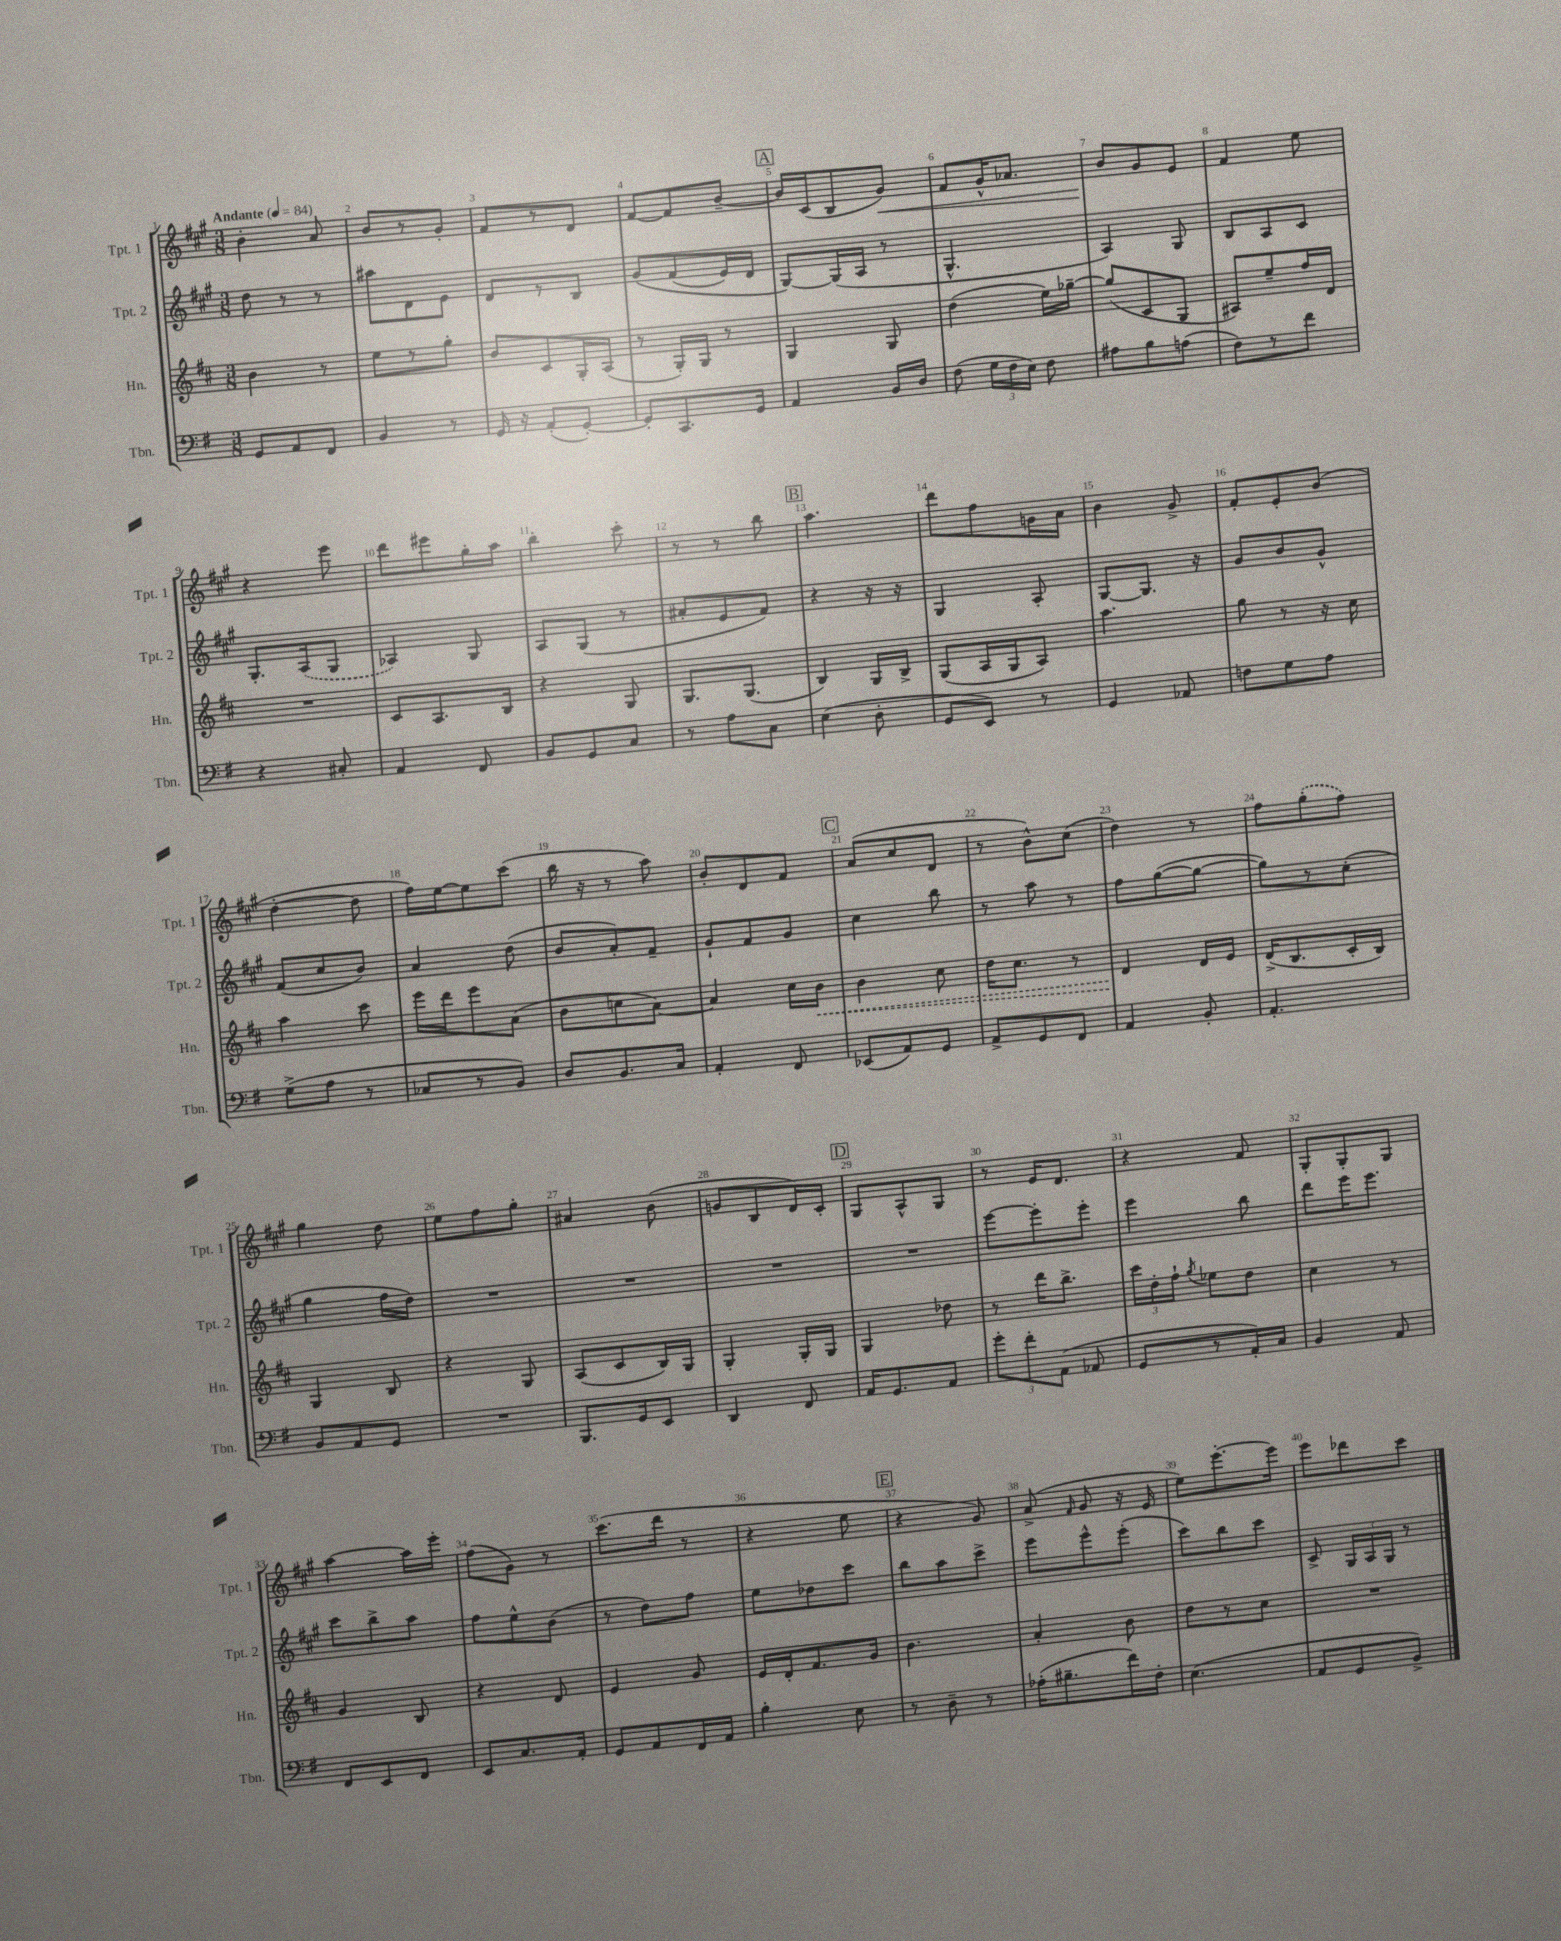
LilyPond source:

<<
\new StaffGroup <<
\new Staff = "s0" \with { instrumentName = "Tpt. 1" shortInstrumentName = "Tpt. 1" } {
    \clef treble \key a \major \numericTimeSignature \time 3/8 \tempo "Andante" 4 = 84
    \autoBeamOff b'4-. a'8 |
    b'8[ r8 gis'8]-. |
    fis'8[ r8 d'8] |
    fis'8[~ fis'8 b'8]~-- |
    \mark \markup { \box "A" } b'16[ cis'16( b8 gis'8]\<) |
    fis'8[ gis'16-^ aes'8.] |
    b'8[\! gis'8 e'8] |
    fis'4 e''8 |
    r4 e'''8 |
    d'''8[ eis'''8 gis''16-. a''16] |
    b''4-. cis'''8-. |
    r8 r8 b''8 |
    \mark \markup { \box "B" } a''4. |
    d'''8[ fis''8 g'16 a'16] |
    b'4 gis'8-> |
    fis'8[-. e'8-. b'8]( |
    d''4~-. d''8 |
    fis''16[) e''16~ e''8 cis'''8]( |
    b''16 r16 r8 a''8) |
    b'8[-. d'8 fis'8] |
    \mark \markup { \box "C" } a'8[( cis''8 d'8] |
    r8 b'8[-^) cis''8]( |
    d''4) r8 |
    fis''8[ \once \slurDashed gis''8-.( fis''8]) |
    gis''4 d''8 |
    e''8[ fis''8 gis''8]-. |
    ais'4 b'8( |
    g'8[ b8 d'16) cis'16]-. |
    \mark \markup { \box "D" } gis8[ a8-^ gis8] |
    r8 e'16[ d'8.] |
    r4 fis'8 |
    gis8[-. gis8-. gis8] |
    a''4~ a''16[ e'''16]-. |
    fis''8[( gis'8]) r8 |
    cis'''8.[( d'''16] r8 |
    r4 e''8 |
    \mark \markup { \box "E" } r4 gis'8) |
    a'8->( \grace { fis'16 } gis'8 r16 e'16 |
    e''8[) e'''8.~-. e'''16] |
    e'''8[ des'''8 cis'''8] \bar "|." |
}
\new Staff = "s1" \with { instrumentName = "Tpt. 2" shortInstrumentName = "Tpt. 2" } {
    \clef treble \key a \major \numericTimeSignature \time 3/8
    \autoBeamOff d''8 r8 r8 |
    ais''8[ d'8 e'8] |
    d'8[ r8 b8] |
    gis'8[\( fis'8( e'16) d'16] |
    \mark \markup { \box "A" } gis8[~\) gis16( a16] r8 |
    gis4.-^ |
    a4) gis8 |
    b8[ a8 cis'8] |
    gis8.[-. \once \slurDashed a16( gis8] |
    aes4) gis8 |
    a8[ gis8]( r8 |
    ais'8[-. e'8 fis'8]) |
    \mark \markup { \box "B" } r4 r16 r16 |
    gis4 a8-. |
    gis8[~ gis8.] r16 |
    gis'8[ b'8 gis'8]-^ |
    fis'8[( cis''8 b'8]) |
    a'4 d''8( |
    b'8[ a'8-.) fis'8]-- |
    gis'8[-! fis'8 gis'8] |
    \mark \markup { \box "C" } cis''4 b''8 |
    r8 a''8 r8 |
    fis''8[ gis''8~( gis''8]~ |
    gis''8[) r8 cis''8]-.( |
    gis''4 fis''16[ d''16]) |
    R4. |
    R4. |
    R4. |
    \mark \markup { \box "D" } R4. |
    e'''8[~ e'''8-. e'''8]-. |
    e'''4 b''8 |
    d'''8[ e'''16 e'''8.] |
    cis'''8[ b''8-> a''8] |
    fis''8[ e''8-^ b'8]( |
    r8 d''8[) fis''8] |
    e''8[ des''8 cis'''8] |
    \mark \markup { \box "E" } b''8[ a''8 cis'''8]-> |
    e'''8[ e'''8-^ e'''8]-.( |
    cis'''8[) b''8 cis'''8] |
    cis'8-> \tuplet 3/2 { gis16[ a16 gis16] } r8 \bar "|." |
}
\new Staff = "s2" \with { instrumentName = "Hn." shortInstrumentName = "Hn." } {
    \clef treble \key d \major \numericTimeSignature \time 3/8
    \autoBeamOff b'4 r8 |
    e''8[ r8 g''8]-. |
    b'8[ cis'8 g16-. a16]( |
    r8 g16[-.) g16] r8 |
    \mark \markup { \box "A" } g4 g8 |
    d''4( e''16[) ges''16]~-- |
    ges''8[( cis'8 g8] |
    ais8[) e''8-- fis''16 d'16] |
    R4. |
    cis'8[ a8. b16] |
    r4 g8 |
    g8.[ g8.]( |
    \mark \markup { \box "B" } b4) g16[ b16]-> |
    g8[( a16 g16 a8]) |
    a''4. |
    g''8 r8 r16 cis''16 |
    a''4 cis'''8 |
    e'''16[ d'''16 e'''8 a'8]( |
    b'8[ c''8 a'8]~) |
    a'4 cis''16[ \once \override Hairpin.style = #'dashed-line b'16]\< |
    \mark \markup { \box "C" } b'4 cis''8 |
    d''16[ cis''8.] r8 |
    d'4\! d'16[ e'16] |
    d'16[->( b8. cis'16-. b16]) |
    g4 b8 |
    r4 g8 |
    a8[( cis'8 b16) g16] |
    g4-. g16[-. g16] |
    \mark \markup { \box "D" } g4 des''8 |
    r8 d'''16[ b''8.]-> |
    \tuplet 3/2 { cis'''16[ d''16-. fis''16]-! } \acciaccatura { g''8 } ees''8[ d''8] |
    cis''4 r8 |
    g'4 b8 |
    r4 d'8 |
    e'4 g'8 |
    e'16[ d'16-. fis'8. g'16] |
    \mark \markup { \box "E" } b'4. |
    a'4-. b'8 |
    d''8[ r8 cis''8] |
    R4. \bar "|." |
}
\new Staff = "s3" \with { instrumentName = "Tbn." shortInstrumentName = "Tbn." } {
    \clef bass \key g \major \numericTimeSignature \time 3/8
    \autoBeamOff g,8[ a,8 fis,8] |
    b,4 r8 |
    g,16 r16 a,8[-.( g,8]~-.) |
    g,8[-. c,8. g,16] |
    \mark \markup { \box "A" } a,4 b,16[ d16] |
    fis8( \tuplet 3/2 { g16[ fis16 e16]) } fis8 |
    ais8[ b8 a8]( |
    fis8[) r8 fis'8] |
    r4 cis8-. |
    a,4 fis,8 |
    b,8[ g,8 c8] |
    r8 a8[ c8] |
    \mark \markup { \box "B" } e4( d8-. |
    g,8[ e,8]) r8 |
    g,4 aes,8 |
    f8[ g8 a8] |
    g8[->( a8] r8 |
    ces8[ r8 b,8]) |
    d8[ b,8. c16] |
    a,4-. fis,8 |
    \mark \markup { \box "C" } ees,8[( a,8) g,8] |
    a,8[-> g,8 fis,8] |
    a,4 b,8-. |
    a,4.-. |
    b,8[ a,8 g,8] |
    R4. |
    b,,8.[ g,16 e,8] |
    d,4 fis,8 |
    \mark \markup { \box "D" } a,16[ g,8. a,8] |
    \tuplet 3/2 { g'8[-. fis'8-. a,8]( } aes,8 |
    g,8[ r8 a,16-.) c16] |
    b,4 a,8 |
    fis,8[ e,8 fis,8] |
    e,8[ c8. a,16]-. |
    g,8[ a,8 fis,16 a,16] |
    b4-. e8 |
    \mark \markup { \box "E" } r8 d8-- r8 |
    aes16[-.( bis8.-- fis'16) fis16]-. |
    e4.( |
    a,8[ g,8 b,8]->) \bar "|." |
}
>>
>>
\layout { \context { \Score \override BarNumber.break-visibility = ##(#f #t #t) barNumberVisibility = #all-bar-numbers-visible } }
